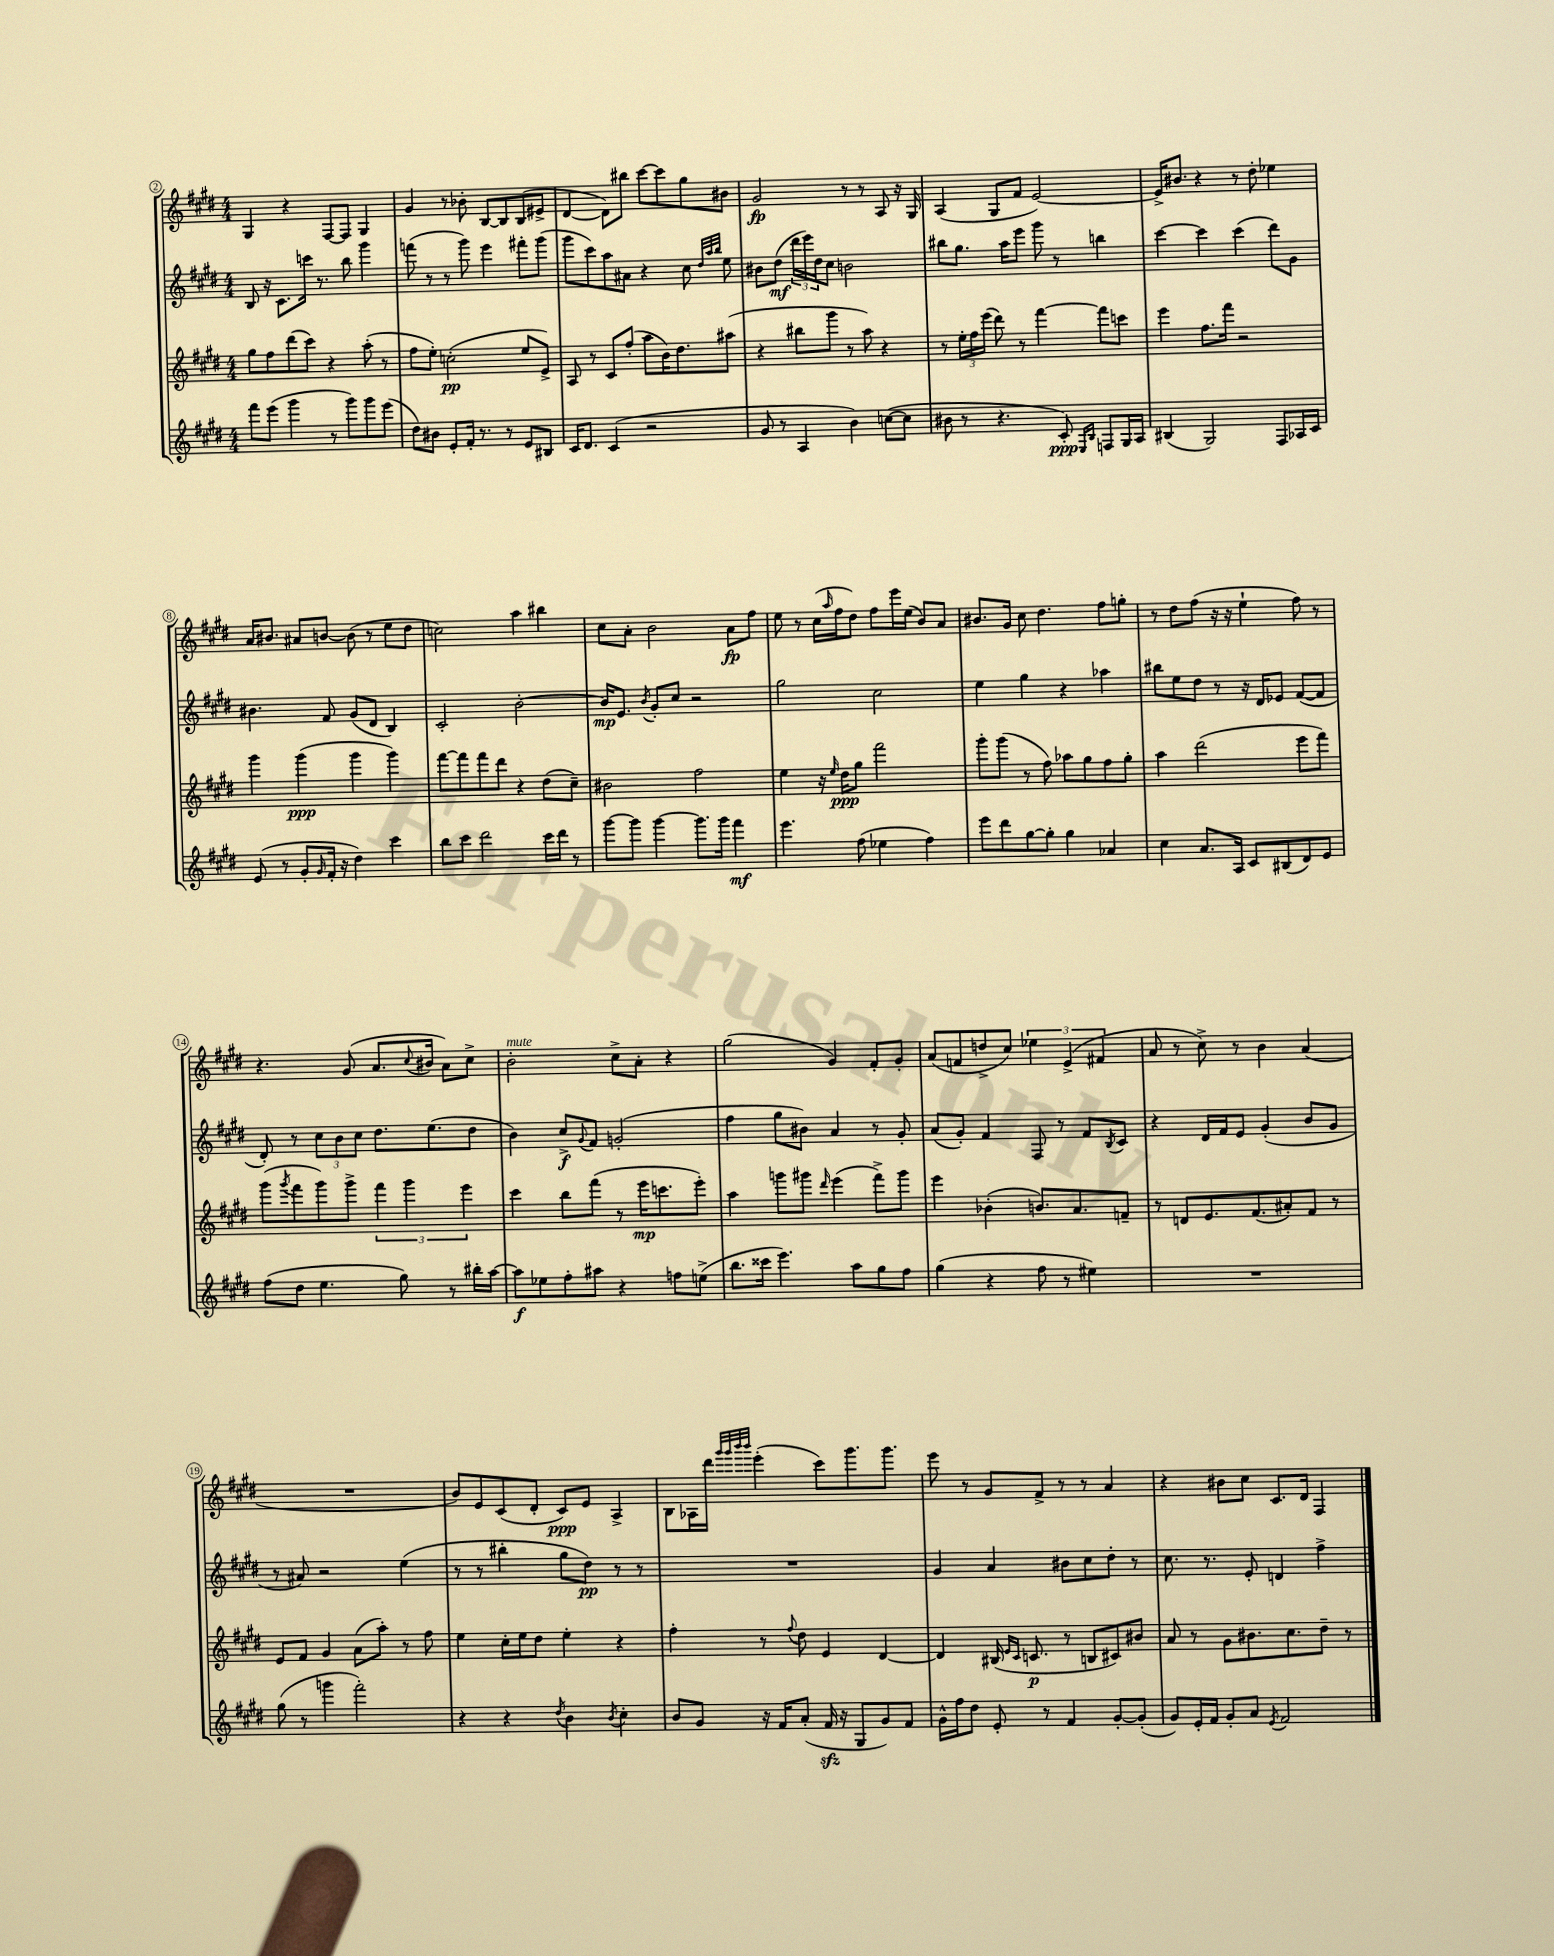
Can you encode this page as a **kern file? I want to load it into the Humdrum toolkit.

**kern	**kern	**kern	**kern
*staff4	*staff3	*staff2	*staff1
*clefG2	*clefG2	*clefG2	*clefG2
*k[f#c#g#d#]	*k[f#c#g#d#]	*k[f#c#g#d#]	*k[f#c#g#d#]
*M4/4	*M4/4	*M4/4	*M4/4
8fff#\L	8gg#\L	8B/	4G#/
(8eee\J	8ff#\	16r	.
.	.	8.c#\L	.
4ggg#\	(8ddd#\	.	4r
.	8ccc#\J)	16ccc\Jk	.
.	.	8.r	.
8r	4r	.	[8F#/L
8ggg#\L)	.	8bb\	8F#/]J
8ggg#\	(8aa'\	4ggg#\	4G#/
(8eee\J	8r	.	.
=	=	=	=
8dd#\L)	8ff#\L	(8fff\	4g#/
8b#\J	8ee'\J)	8r	.
8e'/L	(2cc'\	8r	8r
16f#'/Jk	.	8ggg#\)	8b-'\
8.r	.	.	.
.	.	4eee\	[8B/L
8r	.	.	8B/]
8e/L	8ee/L	8fff#'\L	(8B/
8B#/J	8e^/J)	(8ggg#\J	8e#^/J
=	=	=	=
16c#/LK	8A/	8ggg#\L	[4d#/
8.d#/J	.	.	.
.	8r	8ccc#\)	.
(4c#/	8c#/L	8aa\	8d#\]L)
.	(8ff#'/J	8a#\J	8bb#\J
2r	8aa\L	4r	[8ccc#\L
.	16b\K)	.	8ccc#\]
.	8.dd#\	.	.
.	.	8cc#\	8gg#\
.	.	32qqdd#/LLL	.
.	.	32qqaa/	.
.	.	32qqbb/JJJ	.
.	(8aa#\J	8ee\	8b#\J
=	=	=	=
8g#/	4r	8b#\L	2g#/
8r	.	(8dd#\J	.
4A/	8bb#\L	24ddd#\LL	.
.	.	24eee\)	.
.	.	24dd#\J	.
.	8ggg#\J	8cc#\J	.
4b\)	8r	2b\	8r
.	8aa\)	.	8r
([8cc\L	4r	.	8A/
8cc\]J	.	.	16r
.	.	.	16G#/
=	=	=	=
8b#\	8r	8bb#\L	(4A/
8r	24ee'\LL	8.gg#\J	.
.	24ff#\	.	.
.	(24eee\JJ	.	.
4.r	8ddd#\)	.	8G#/L
.	.	16aa\LK	.
.	8r	8eee\J	8f#/J
.	[4fff#\	8ggg#\	[2e/)
8c#'/)	.	8r	.
16qqE/LL	.	.	.
16qqB/JJ	.	.	.
8F/L	8fff#\]L	4bb\	.
16G#/L	8ccc\J	.	.
16A/JJ	.	.	.
=	=	=	=
(4B#/	4eee\	[4ccc#\	16e^/]LK
.	.	.	8.b#/J
2G#/)	8.ff#\L	4ccc#\]	4r
.	16fff#\Jk	.	.
.	2r	(4ccc#\	8r
.	.	.	8dd#'\
8F#/L	.	8ddd#\L)	4ee-\
16A-/L	.	8g#\J	.
16c#/JJ	.	.	.
=	=	=	=
(8e/	4ggg#\	4.b#\	16a/LK
.	.	.	8.b#/J
8r	.	.	.
8g#'/L	(4ggg#\	.	8a#/L
16qqg#/	.	.	.
16f#'/Jk	.	8f#/	[8b/J
16r	.	.	.
4dd#\)	4ggg#\	(8g#/L	(8b\]
.	.	8d#/J	8r
4ccc#\	4ggg#\)	4B/)	8ee\L
.	.	.	8dd#\J
=	=	=	=
8bb\L	[8fff#\L	2c#'/	2cc\)
8ccc#\J	8fff#\]	.	.
2ddd#\	8fff#\	.	.
.	8ddd#\J	.	.
.	4r	[2b'\	4aa\
16ccc#\LL	(8dd#\L	.	4bb#\
16ddd#\JJ	.	.	.
8r	8cc#~\J)	.	.
=	=	=	=
[8ggg#\L	2b#\	16b/]LK	8cc#\L
.	.	8.e/J	.
8ggg#\]J	.	.	8a'\J
.	.	8qb/	.
[4ggg#\	.	8g#'/L	2b\
.	.	8cc#/J	.
8.ggg#\]L	2ff#\	2r	.
16ggg#\Jk	.	.	.
4fff#\	.	.	8a\L
.	.	.	8ff#\J
=	=	=	=
4.eee\	4ee\	2gg#\	8ee\
.	.	.	8r
.	16r	.	(16cc#\LL
.	16qqee/	.	16qqaa/
.	16dd#\LK	.	16ff#\J
(8ff#\	8gg#\J	.	8dd#\J)
4ee-\	2fff#\	2cc#\	8ff#\L
.	.	.	16eee\L
.	.	.	(16ee\JJ
4ff#\)	.	.	8b/L)
.	.	.	8a/J
=	=	=	=
8eee\L	8ggg#'\L	4ee\	8.b#/L
8ddd#\	(8ggg#\J	.	.
.	.	.	16g#/Jk
[8gg#\	8r	4gg#\	8cc#\
8gg#'\]J	8ff#\)	.	4.dd#\
4gg#\	8aa-\L	4r	.
.	8gg#\	.	.
4a-/	8ff#\	4aa-\	8ff#\L
.	8gg#'\J	.	8gg'\J
=	=	=	=
4cc#\	4aa\	8bb#\L	8r
.	.	8ee\	8dd#\L
8.a/L	(2ddd#\	8dd#\J	(8ff#\J
.	.	8r	16r
16A/Jk	.	.	16r
8c#/L	.	16r	4ee`\
.	.	16d#/LK	.
(8B#/	.	8e-/J	.
8d#/)	8eee\L	([8f#/L	8ff#\)
8e/J	8fff#\J)	8f#/]J	8r
=	=	=	=
(8ff#\L	(8ggg#\L	8d#'/)	4.r
.	8qggg#/	.	.
8dd#\J	8fff#\	8r	.
4.ee\	8ggg#\)	12cc#\L	.
.	.	12b\	.
.	8ggg#^\J	.	(8g#/
.	.	12cc#\J	.
.	6fff#\	8.dd#\L	8.a/L
8gg#\)	.	.	.
.	6ggg#\	.	.
.	.	.	8qqcc#/
.	.	(8.ee\	16b#/Jk
8r	.	.	8a\L)
.	6eee\	.	.
16bb#'\LL	.	8dd#\J	8cc#^\J
[16aa\JJ	.	.	.
=	=	=	=
8aa\]L	4ccc#\	4b\)	2b'\
8ee-\	.	.	.
8ff#'\	8bb\L	8cc#^/L	.
.	.	8qqg#/	.
8aa#\J	(8fff#\J	8f#/J	.
4r	8r	(2g'/	8cc#^\L
.	16eee\LK	.	8a'\J
.	8.ccc\	.	.
8ff\L	.	.	4r
(8ee^\J	8eee'\J)	.	.
=	=	=	=
8.bb\L	4aa\	4ff#\	(2gg#\
16ccc##\Jk	.	.	.
4.eee\)	8ggg\L	8gg#\L	.
.	8ggg#\J	8b#\J)	.
.	16qqddd#/	.	.
.	(4eee\	4a/	4g#/)
8aa\L	.	.	.
8gg#\	8fff#^\L)	8r	8f#'/L
8ff#\J	8ggg#\J	8g#'/	8g#'/J
=	=	=	=
(4gg#\	4eee\	(8a/L	(8a/L
.	.	8g#'/J)	8f/
4r	(4b-'\	4f#/	8dd^/
.	.	.	8cc#/J)
8ff#\	8.b/L)	8F#/	6ee-\
8r	.	8r	.
.	.	.	(6e^/
.	8.a/	.	.
4ee#\)	.	8f#/L	.
.	.	.	6f#/
.	.	8qB/	.
.	8f~/J	8c#/J	.
=	=	=	=
1r	8r	4r	8a/
.	8d/L	.	8r
.	8.e/	16d#/LL	8cc#^\)
.	.	16f#/J	.
.	.	8e/J	8r
.	(8.f#/	.	.
.	.	(4g#'/	4b\
.	8a#'/)	.	.
.	8f#/J	8b/L	(4a/
.	8r	8g#/J	.
=	=	=	=
(8gg#\	8e/L	8r	1r
8r	8f#/J	8a#/)	.
4ggg\	4g#/	2r	.
2fff#'\)	(8a\L	.	.
.	8aa'\J)	.	.
.	8r	(4ee\	.
.	8ff#\	.	.
=	=	=	=
4r	4ee\	8r	8b/L)
.	.	8r	8e/
4r	16cc#'\LL	4bb#'\	(8c#/
.	16ee\J	.	.
.	8dd#\J	.	8d#'/J
8qdd#/	.	.	.
4b\	4ee'\	8gg#\L	8c#/L)
.	.	8dd#\J)	8e/J
8qb/	.	.	.
4cc#'\	4r	8r	4A^/
.	.	8r	.
=	=	=	=
8b/L	4ff#'\	1r	8B\L
8g#/J	.	.	16A-\L
.	.	.	16ddd#\JJ
.	.	.	32qqggg#/LLL
.	.	.	32qqggg#/
.	.	.	32qqbbb/
.	.	.	32qqbbb/JJJ
16r	8r	.	(4eee'\
16f#/LK	.	.	.
.	8qqff#/	.	.
(8a'/J	8dd#\	.	.
16f#/	4e/	.	8ccc#\L)
16r	.	.	.
8G#/L	.	.	8.ggg#\
8g#/)	[4d#/	.	.
.	.	.	8.ggg#\J
8f#/J	.	.	.
=	=	=	=
16g#^^\LL	4d#/]	4g#/	8eee\
16ff#\J	.	.	.
8dd#\J	.	.	8r
8e'/	(16B#/	4a/	8g#/L
.	16qqe/LL	.	.
.	16qqc#/JJ	.	.
.	8.c/	.	.
8r	.	.	8f#^/J
4f#/	8r	8b#\L	8r
.	8B/L	8cc#\	8r
[8g#'/L	8c#/)	8dd#'\J	4a/
(8g#'/]J	8b#/J	8r	.
=	=	=	=
8g#/L)	8a/	8.cc#\	4r
16e'/L	8r	.	.
16f#/JJ	.	8.r	.
8g#'/L	8g#\L	.	8b#\L
8a/J	8.b#\	8e'/	8cc#\J
8qe/	.	.	.
2f#/	.	4d/	8.c#/L
.	8.cc#\	.	.
.	.	.	16d#/Jk
.	8dd#~\J	4ff#^\	4F#/
.	8r	.	.
==	==	==	==
*-	*-	*-	*-
